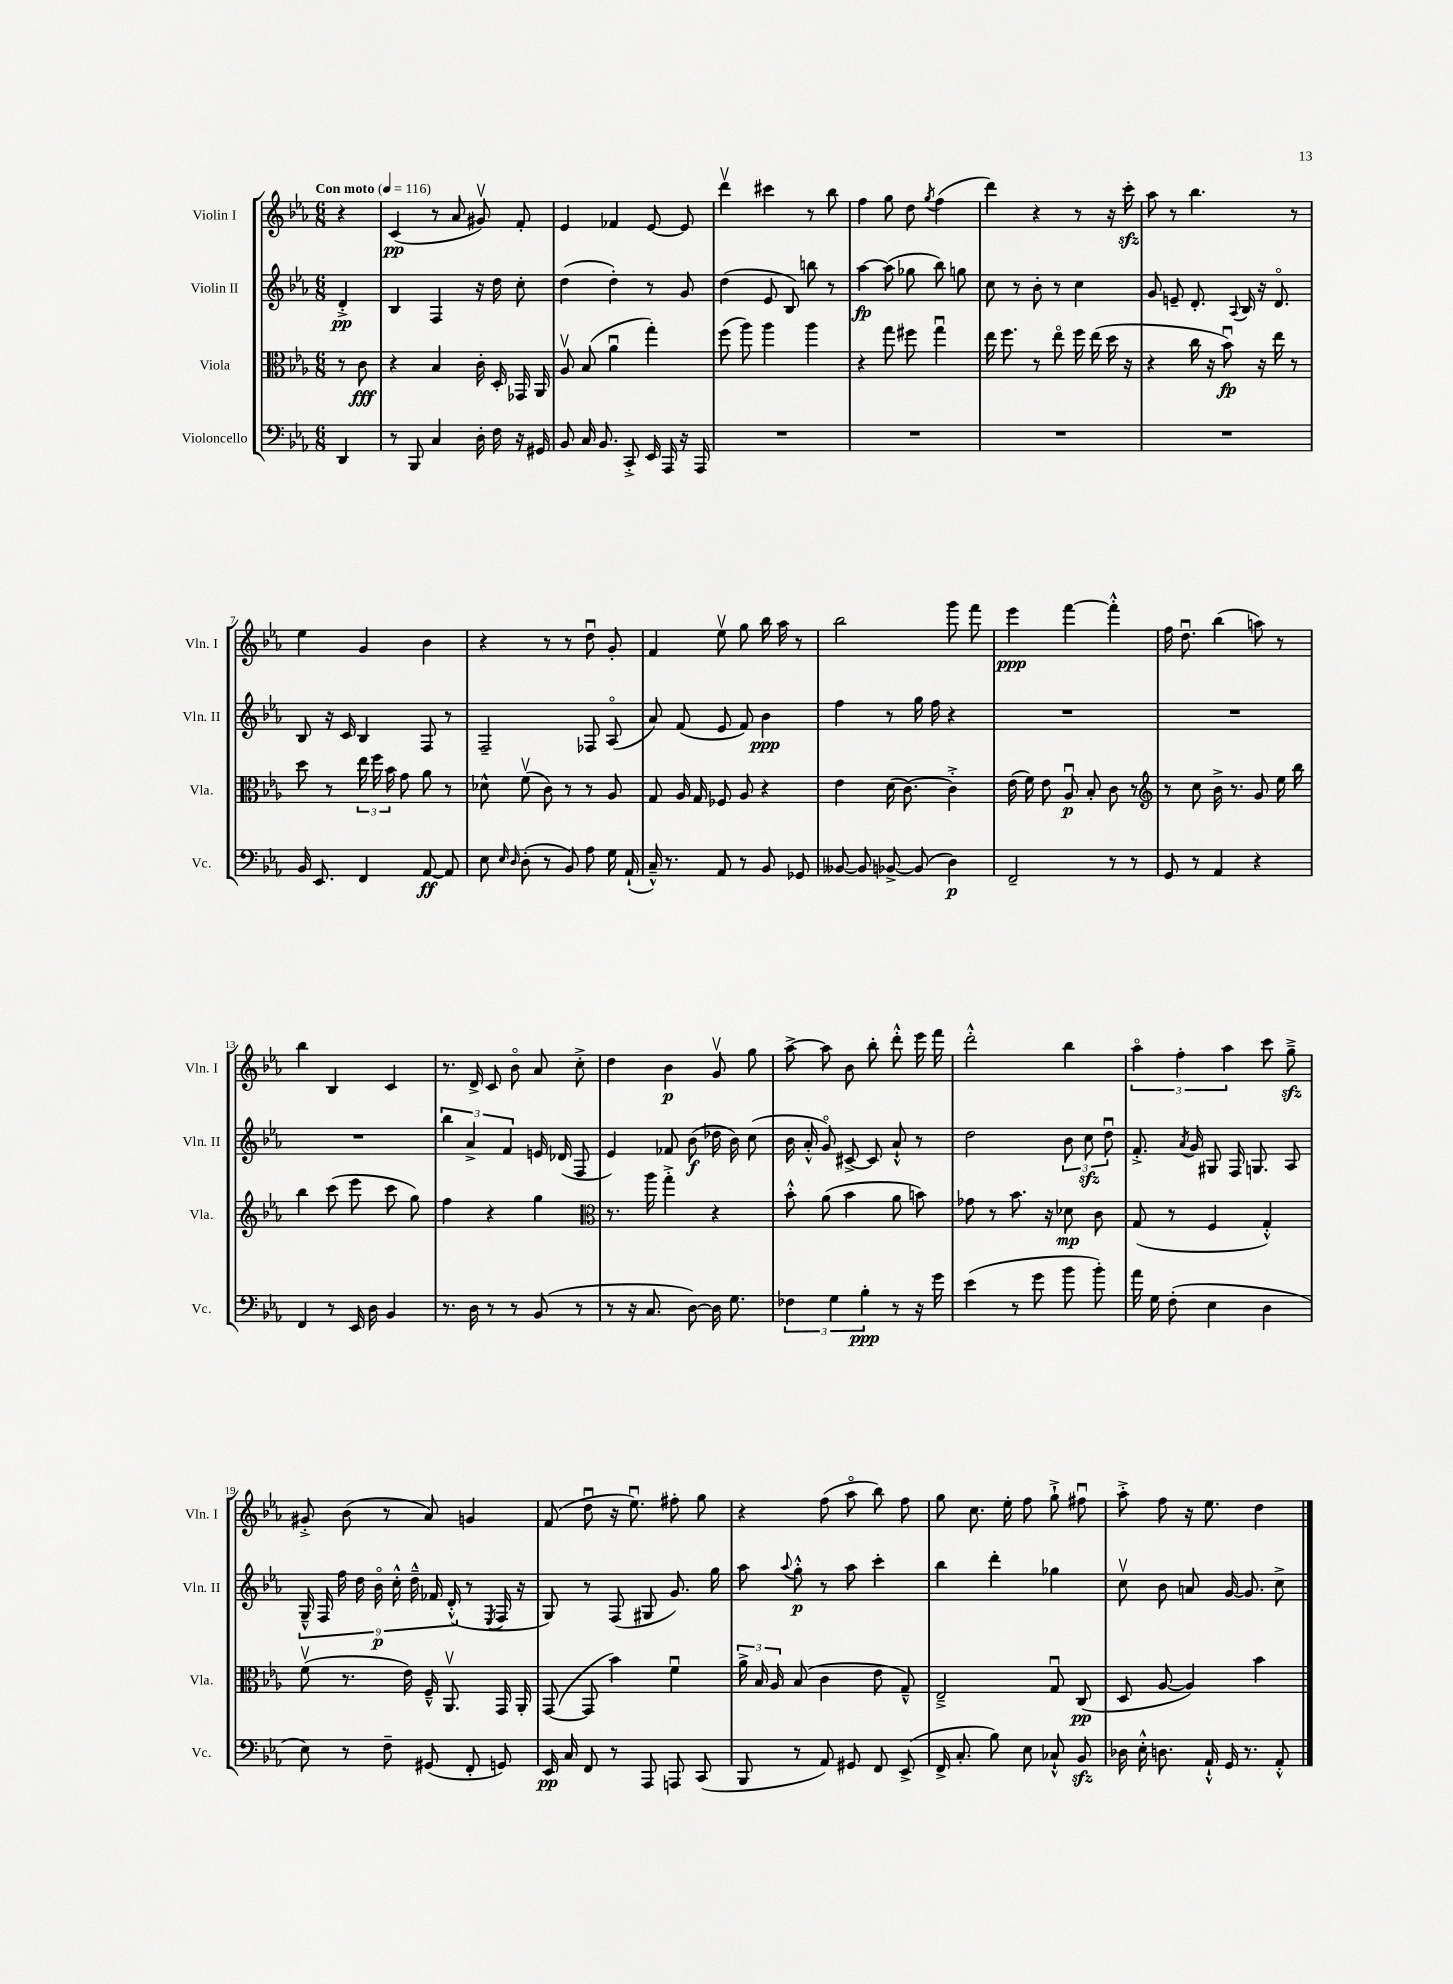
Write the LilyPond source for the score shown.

<<
\new StaffGroup <<
\new Staff = "s0" \with { instrumentName = "Violin I" shortInstrumentName = "Vln. I" } {
    \clef treble \key ees \major \numericTimeSignature \time 6/8 \partial 4 \tempo "Con moto" 4 = 116
    \autoBeamOff r4 |
    c'4\pp( r8 aes'8 gis'8\upbow) f'8-. |
    ees'4 fes'4 ees'8~ ees'8 |
    d'''4\upbow cis'''4 r8 bes''8 |
    f''4 g''8 d''8 \acciaccatura { g''8 } f''4( |
    d'''4) r4 r8 r16 c'''16-.\sfz |
    aes''8 r8 bes''4. r8 |
    ees''4 g'4 bes'4 |
    r4 r8 r8 d''8\downbow g'8-. |
    f'4 ees''8\upbow g''8 bes''16 aes''16 r8 |
    bes''2 g'''8 f'''8 |
    ees'''4\ppp f'''4~ f'''4-.-^ |
    f''16 d''8.\downbow bes''4( a''8) r8 |
    bes''4 bes4 c'4 |
    r8. d'16-> c'8 bes'8\flageolet aes'8 c''8-.-> |
    d''4 bes'4\p g'8\upbow g''8 |
    aes''8~-> aes''8 bes'8 bes''8-. d'''8-.-^ ees'''16 f'''16 |
    d'''2-.-^ bes''4 |
    \tuplet 3/2 { aes''4\flageolet f''4-. aes''4 } c'''8 g''8--->\sfz |
    gis'8-.-> bes'8( r8 aes'8) g'4 |
    f'8( d''8\downbow r16 ees''8.\downbow) fis''8-. g''8 |
    r4 f''8( aes''8\flageolet bes''8) f''8 |
    g''8 c''8. ees''16-. f''8 g''8-!-> fis''8\downbow |
    aes''8-.-> f''8 r16 ees''8. d''4 \bar "|." |
}
\new Staff = "s1" \with { instrumentName = "Violin II" shortInstrumentName = "Vln. II" } {
    \clef treble \key ees \major \numericTimeSignature \time 6/8 \partial 4
    \autoBeamOff d'4-.->\pp |
    bes4 f4 r16 d''16 c''8-. |
    d''4( d''4-.) r8 g'8 |
    d''4( ees'8 bes8) b''8 r8 |
    aes''4~\fp aes''8( ges''8 bes''8) g''8 |
    c''8 r8 bes'8-. r8 c''4 |
    g'8 e'8-- d'8.-. \appoggiatura { aes8 } bes16 r16 d'8.\flageolet |
    bes8 r16 c'16 bes4 f8 r8 |
    f2-- fes8 aes8\flageolet( |
    aes'8) f'8( ees'8 f'8) bes'4\ppp |
    f''4 r8 g''16 f''16 r4 |
    R2. |
    R2. |
    R2. |
    \tuplet 3/2 { bes''4 aes'4-> f'4 } e'16 des'16( f8 |
    ees'4) fes'8 bes'8\f( des''16 bes'16) c''8( |
    bes'16 aes'16-.-^ g'8\flageolet) cis'8~-> cis'8 aes'8-!-^ r8 |
    d''2 \tuplet 3/2 { bes'8 c''8\sfz d''8\downbow } |
    f'8.-.-> \acciaccatura { aes'8 } g'16 gis8 f16 g8. aes8 |
    \tuplet 9/8 { g16---^ f16 f''16 d''16 bes'16\flageolet\p c''16-.-^ d''16---^ fes'16 d'16-.-^( } r8 \acciaccatura { ees8 } f16 r16 |
    g8) r8 f8( gis8 g'8.) g''16 |
    aes''8 \appoggiatura { aes''8 } g''8-.-^\p r8 aes''8 c'''4-. |
    bes''4 d'''4-. ges''4 |
    c''8\upbow bes'8 a'8 g'16~ g'8. c''8-> \bar "|." |
}
\new Staff = "s2" \with { instrumentName = "Viola" shortInstrumentName = "Vla." } {
    \clef alto \key ees \major \numericTimeSignature \time 6/8 \partial 4
    \autoBeamOff r8 c'8\fff |
    r4 bes4 c'16-. d16-. ges,16 aes,16 |
    aes8\upbow bes8( aes'4\downbow g''4-.) |
    f''8( aes''8) aes''4 aes''4 |
    r4 g''8 fis''8 g''4\downbow |
    ees''16 f''8. r8 ees''8\flageolet f''16 ees''16( d''16 r16 |
    r4 c''16 r16 bes'8\downbow\fp) r16 ees''16 r8 |
    d''8 r8 \tuplet 3/2 { ees''16 f''16 bes'16 } g'8 aes'8 r8 |
    des'8-^ f'8\upbow( c'8) r8 r8 aes8 |
    g8 aes16 g16 fes8 aes8 r4 |
    ees'4 d'16( c'8.~) c'4-.-> |
    ees'16( f'16) ees'8 aes8\downbow\p bes8-. c'8 r8 |
    \clef treble r8 c''8 bes'16-> r8. g'8 ees''16 bes''16 |
    bes''4 c'''8( ees'''8 c'''8 g''8) |
    f''4 r4 g''4 |
    \clef alto r8. aes''16 g''4-.-> r4 |
    bes'8-.-^ aes'8( bes'4 aes'8 b'8) |
    ges'8 r8 bes'8. r16 des'8\mp c'8 |
    g8( r8 f4 g4-.-^) |
    f'8\upbow( r8. ees'16) f16---^ aes,8.\upbow g,16 aes,16-. |
    g,8~( g,8 bes'4) f'4\downbow |
    \tuplet 3/2 { aes'16-> bes16 aes16 } bes8( c'4 ees'8 g8---^) |
    ees2---> g8\downbow c8\pp( |
    d8 aes8~ aes4) bes'4 \bar "|." |
}
\new Staff = "s3" \with { instrumentName = "Violoncello" shortInstrumentName = "Vc." } {
    \clef bass \key ees \major \numericTimeSignature \time 6/8 \partial 4
    \autoBeamOff d,4 |
    r8 bes,,8 c4 d16-. f16 r16 gis,16 |
    bes,8 c16 bes,8. c,8-.-> ees,16 aes,,16 r16 aes,,16 |
    R2. |
    R2. |
    R2. |
    R2. |
    bes,16 ees,8. f,4 aes,8~\ff aes,8 |
    ees8 \grace { ees16 d16 } d8-.( r8 bes,8) aes8 g16 aes,16-!( |
    c16---^) r8. aes,8 r8 bes,8 ges,8 |
    beses,8~ beses,8 bes,8~-> bes,8( d4\p) |
    f,2-- r8 r8 |
    g,8 r8 aes,4 r4 |
    f,4 r8 ees,16 d16 bes,4 |
    r8. d16 r8 r8 bes,8( r8 |
    r8 r16 c8. d8~) d16 g8. |
    \tuplet 3/2 { fes4 g4 bes4-.\ppp } r8 r16 g'16 |
    ees'4( r8 g'8 bes'8 bes'8-.) |
    aes'16 g16 f8-.( ees4 d4 |
    ees8) r8 f8-- gis,8( f,8-. g,8) |
    ees,16\pp c16 f,8 r8 aes,,8 a,,8 c,8( |
    bes,,8 r8 aes,8) gis,8 f,8 ees,8->( |
    f,16-> c8.-. bes8) ees8 ces8-!-^ bes,8\sfz |
    des16 ees16-.-^ d8. aes,16-!-^ g,16 r8. aes,8-.-^ \bar "|." |
}
>>
>>
